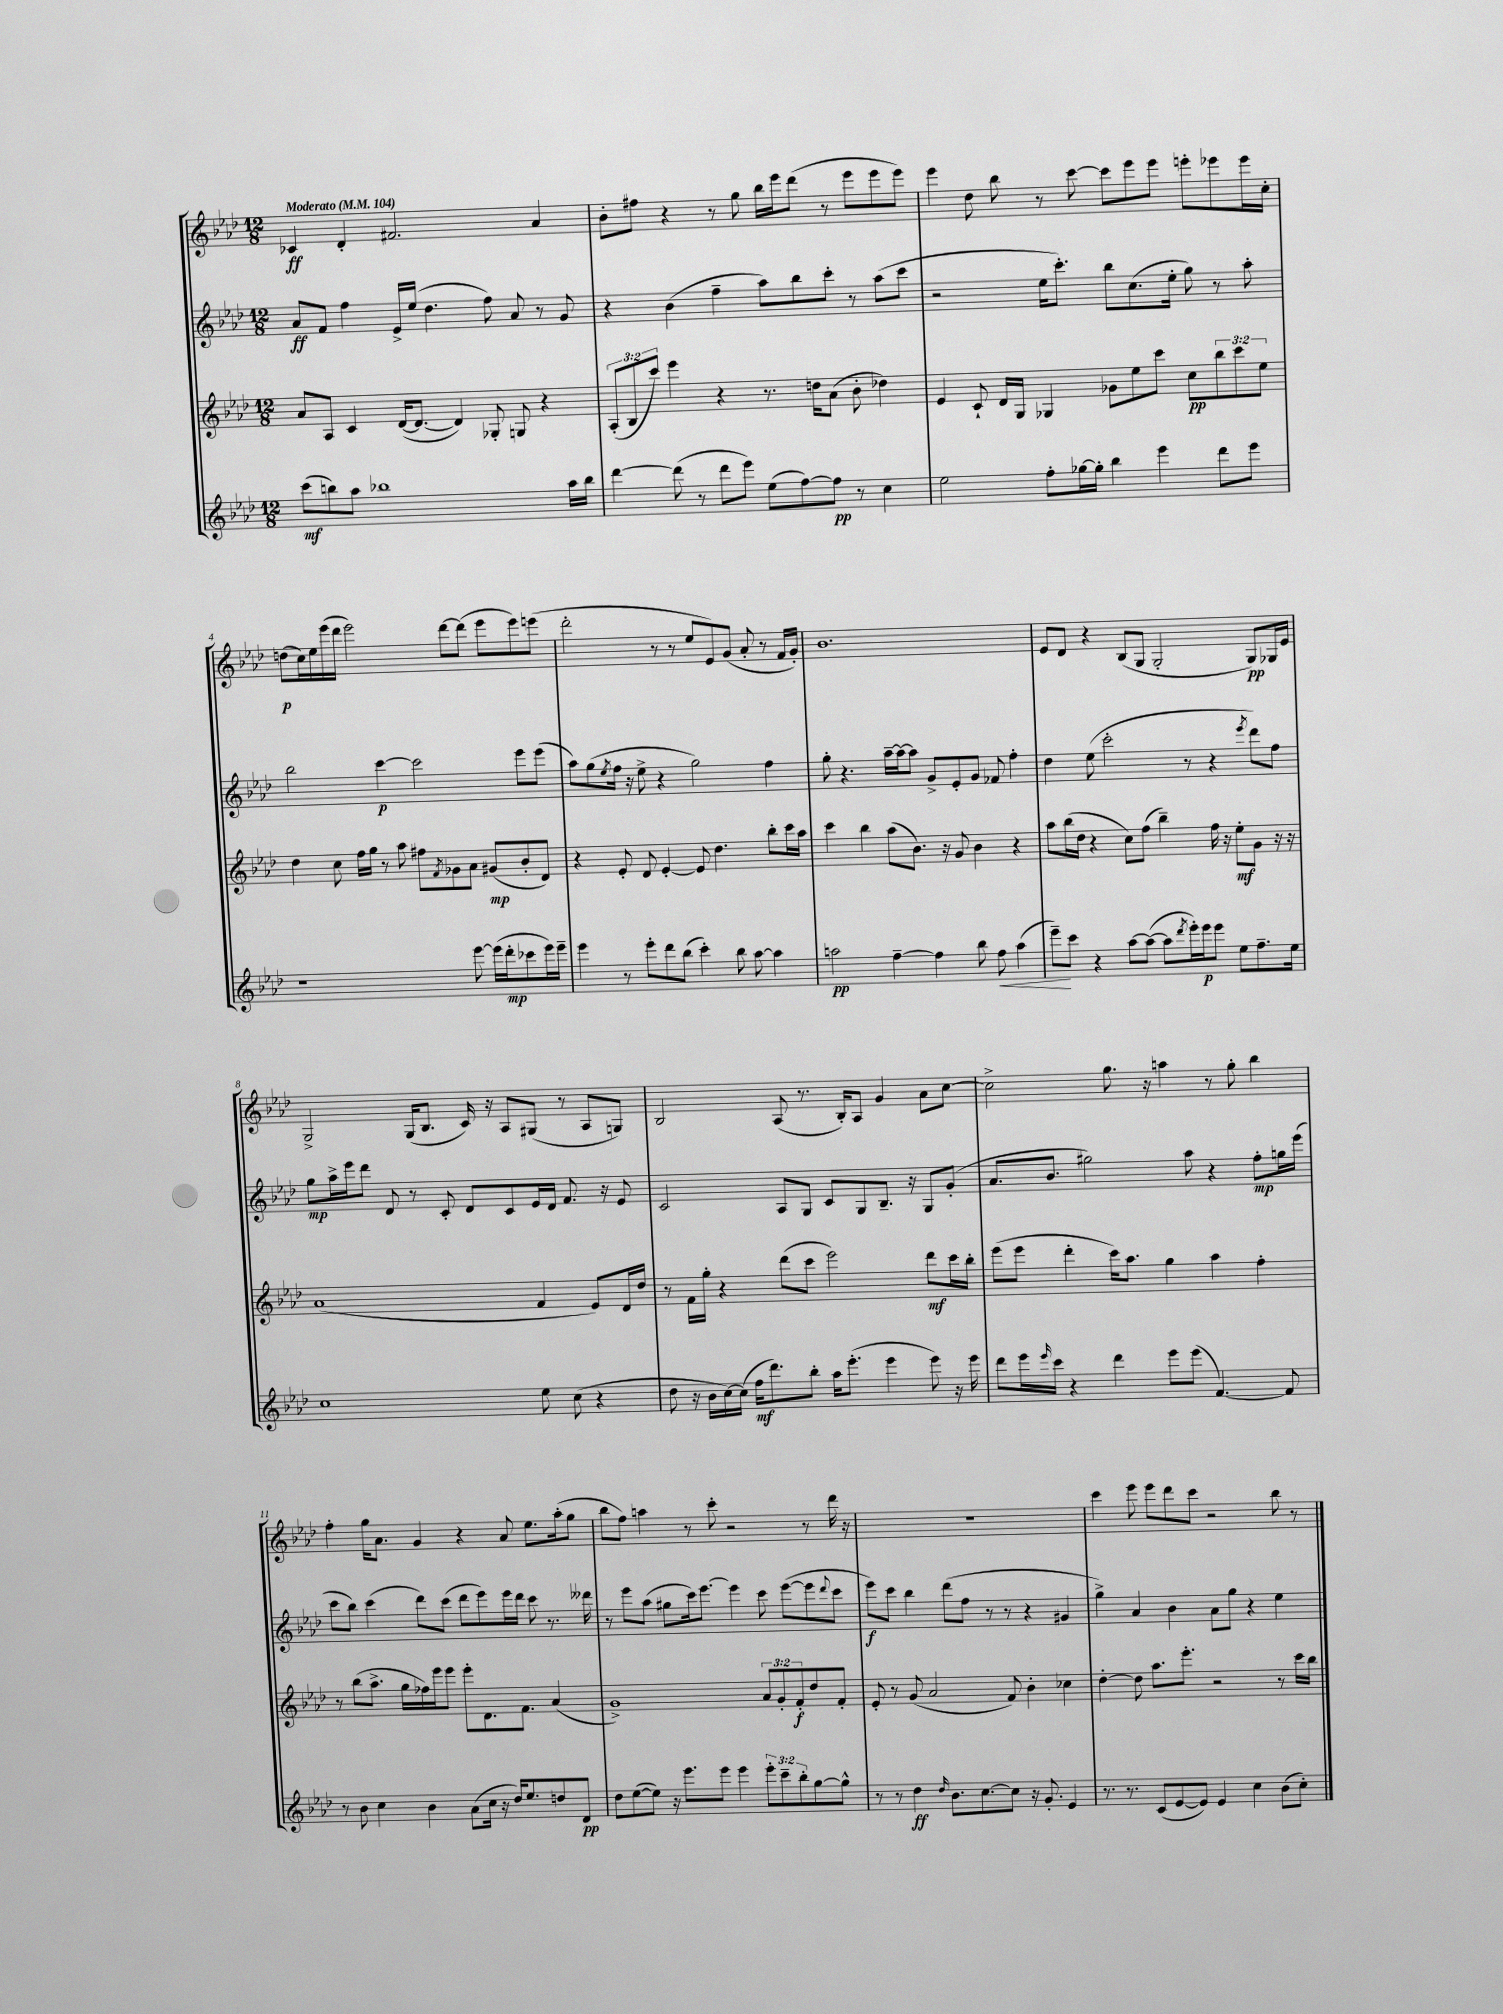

**kern	**dynam	**kern	**dynam	**kern	**dynam	**kern	**dynam
*part4	*part4	*part3	*part3	*part2	*part2	*part1	*part1
*staff4	*staff4	*staff3	*staff3	*staff2	*staff2	*staff1	*staff1
*clefG2	*	*clefG2	*	*clefG2	*	*clefG2	*
*k[b-e-a-d-]	*	*k[b-e-a-d-]	*	*k[b-e-a-d-]	*	*k[b-e-a-d-]	*
*M12/8	*	*M12/8	*	*M12/8	*	*M12/8	*
*MM104	*	*MM104	*	*MM104	*	*MM104	*
=1	=1	=1	=1	=1	=1	=1	=1
!	!	!	!	!	!	!LO:TX:a:B:t=Moderato	!
(8ccc\L	mf	8a-/L	.	8a-/L	ff	4c-X/	ff
8bbn\)	.	8A-/J	.	8f/J	.	.	.
8aa-\J	.	4c/	.	4ff\	.	4d-'/	.
1bb-X	.	.	.	.	.	.	.
.	.	([16d-/KL	.	16e-^/LL	.	2.f#X/	.
.	.	8.d-/J_	.	(16ee-/JJ	.	.	.
.	.	.	.	4.dd-\	.	.	.
.	.	4d-/])	.	.	.	.	.
.	.	8G-X'/	.	8ff\)	.	.	.
.	.	8Gn/	.	8a-/	.	.	.
.	.	4r	.	8r	.	4a-/	.
16aa-\LL	.	.	.	8g/	.	.	.
16bb-\JJ	.	.	.	.	.	.	.
=2	=2	=2	=2	=2	=2	=2	=2
[4ddd-\	.	(12A-'/L	.	4r	.	8b-'\L	.
.	.	12B-/	.	.	.	.	.
.	.	.	.	.	.	8ff#X\J	.
.	.	12ccc/J)	.	.	.	.	.
(8ddd-\]	.	4eee-\	.	(4b-\	.	4r	.
8r	.	.	.	.	.	.	.
8ddd-\L	.	4r	.	4ff~\	.	8r	.
8eee-\J)	.	.	.	.	.	8gg\	.
(8ee-\L	.	8.r	.	8aa-\L)	.	16bb-\LL	.
.	.	.	.	.	.	16eee-\J	.
[8ff\)	.	.	.	8bb-\	.	(8ddd-\J	.
.	.	16ddn\KL	.	.	.	.	.
8ff\J]	pp	(8a-\J	.	8ccc'\J	.	8r	.
8r	.	8b-'\	.	8r	.	8eee-\L	.
4cc\	.	4dd-X\)	.	(8aa-\L	.	8eee-\	.
.	.	.	.	8ccc\J	.	8eee-\J)	.
=3	=3	=3	=3	=3	=3	=3	=3
2ee-\	.	4e-/	.	2r	.	4eee-\	.
.	.	8c`/	.	.	.	8dd-\	.
.	.	16d-/LL	.	.	.	8bb-\	.
.	.	16G/JJ	.	.	.	.	.
8ff'\L	.	4G-X/	.	16ee-\KL	.	8r	.
.	.	.	.	8.ccc'\J)	.	.	.
[16gg-X\L	.	.	.	.	.	[8ccc\	.
16gg-'\JJ]	.	.	.	.	.	.	.
4bb-\	.	8g-X\L	.	8bb-\L	.	8ccc\L]	.
.	.	8ee-\	.	(8.cc\	.	8eee-\	.
4eee-\	.	8ccc\J	.	.	.	8eee-\J	.
.	.	.	.	16ee-'\Jk	.	.	.
.	.	8cc\L	pp	8gg\)	.	8eeen'\L	.
8ddd-\L	.	12bb-\	.	8r	.	8eee-X\	.
.	.	12ccc\	.	.	.	.	.
8eee-\J	.	.	.	8aa-'\	.	16eee-\L	.
.	.	12ee-\J	.	.	.	.	.
.	.	.	.	.	.	16cc'\JJ	.
!!LO:LB:g=z
=4	=4	=4	=4	=4	=4	=4	=4
1r	.	4dd-\	.	2bb-\	.	(8ddn\L	p
.	.	.	.	.	.	16cc\L)	.
.	.	.	.	.	.	16ee-\	.
.	.	8cc\	.	.	.	(16eee-\	.
.	.	.	.	.	.	16ddd-\JJ	.
.	.	16ff\LL	.	.	.	2eee-\)	.
.	.	16gg\JJ	.	.	.	.	.
.	.	8r	.	[4ccc\	p	.	.
.	.	8aa-\	.	.	.	.	.
.	.	8ff#X\L	.	2ccc\]	.	.	.
.	.	8qf/	.	.	.	.	.
.	.	8g-X\	.	.	.	[8ddd-\L	.
[8eee-\	.	8a-\J	.	.	.	(8ddd-\J]	.
(16eee-\LL]	.	(8g#X/L	mp	.	.	8eee-\L	.
16ddd-'\J	mp	.	.	.	.	.	.
8ccc-X\	.	8b-'/	.	8eee-\L	.	8eee-\)	.
16eee-\L)	.	8d-/J)	.	(8eee-\J	.	(8eeen\J	.
16eee-~\JJ	.	.	.	.	.	.	.
=5	=5	=5	=5	=5	=5	=5	=5
4eee-\	.	4r	.	8aa-\L)	.	2ddd-'\	.
.	.	.	.	(8gg\	.	.	.
.	.	.	.	8qee-/	.	.	.
8r	.	8e-'/	.	16ff\Jk	.	.	.
.	.	.	.	16r	.	.	.
8eee-'\L	.	8d-/	.	8ee-^\	.	.	.
8ddd-\	.	[4e-'/	.	4r	.	8r	.
(8bb-\J	.	.	.	.	.	8r	.
4ccc'\)	.	8e-/]	.	2gg\)	.	8ee-/L	.
.	.	4.dd-\	.	.	.	8e-/)	.
8bb-\	.	.	.	.	.	(8g/J	.
[8aa-\	.	.	.	.	.	8a-'/	.
4aa-\]	.	8bb-'\L	.	4ff\	.	8r	.
.	.	16ccc\L	.	.	.	16f/LL	.
.	.	16aa-\JJ	.	.	.	16g'/JJ)	.
=6	=6	=6	=6	=6	=6	=6	=6
2aan\	pp	4ccc\	.	8gg'\	.	1.b-	.
.	.	.	.	4.r	.	.	.
.	.	4bb-\	.	.	.	.	.
[4ff~\	.	(8aa-\L	.	[16aa-~\LL	.	.	.
.	.	.	.	16aa-\J_	.	.	.
.	.	8.b-\J)	.	8aa-\J]	.	.	.
4ff\]	.	.	.	8g^/L	.	.	.
.	.	16r	.	.	.	.	.
.	.	8g/	.	8e-'/	.	.	.
8bb-\	.	4b-\	.	8g/J	.	.	.
!	!LO:HP:b	!	!	!	!	!	!
8ff\	<	.	.	8f-X/	.	.	.
(4aa\	.	4r	.	4ff'\	.	.	.
=7	=7	=7	=7	=7	=7	=7	=7
8eee-~\L)	.	8aa-\L	.	4dd-\	.	8e-/L	.
8ccc\J	[	(16bb-\L	.	.	.	8d-/J	.
.	.	16dd-\JJ	.	.	.	.	.
4r	.	4r	.	(8ee-\	.	4r	.
.	.	.	.	2ccc'\	.	.	.
[8aa-\L	.	8cc\L)	.	.	.	(8B-/L	.
(8aa-\J_	.	(8ff\J	.	.	.	8G/J	.
8aa-\L]	.	4bb-~\)	.	.	.	2G'/	.
8qddd-/	.	.	.	.	.	.	.
16eee-'\L)	.	.	.	8r	.	.	.
16eee-\J	p	.	.	.	.	.	.
8eee-\J	.	16ff\	.	4r	.	.	.
.	.	16r	.	.	.	.	.
8ee-\L	.	8ee-'\L	mf	.	.	.	.
.	.	.	.	8qeee-/	.	.	.
8.ff~\	.	8g\J	.	8ddd-\L)	.	8G/L)	pp
.	.	16r	.	8ff\J	.	16G-X/L	.
16ee-\Jk	.	16r	.	.	.	16e-/JJ	.
!!LO:LB:g=z
=8	=8	=8	=8	=8	=8	=8	=8
1cc	.	(1a-	.	8gg\L	mp	2G^/	.
.	.	.	.	16aa-^\L	.	.	.
.	.	.	.	16eee-\J	.	.	.
.	.	.	.	8ddd-\J	.	.	.
.	.	.	.	8d-/	.	.	.
.	.	.	.	8r	.	(16G/KL	.
.	.	.	.	.	.	8.B-/J	.
.	.	.	.	8c'/	.	.	.
.	.	.	.	8d-/L	.	16c/)	.
.	.	.	.	.	.	16r	.
.	.	.	.	8c/	.	8A-/L	.
8ee-\	.	4f/	.	16e-/L	.	(8G#X/J	.
.	.	.	.	16d-/JJ	.	.	.
(8cc\	.	.	.	8.f/	.	8r	.
4r	.	8e-/L)	.	.	.	8A-/L	.
.	.	.	.	16r	.	.	.
.	.	16d-/L	.	8e-/	.	8Gn/J)	.
.	.	16dd-/JJ	.	.	.	.	.
=9	=9	=9	=9	=9	=9	=9	=9
8dd-\	.	8r	.	2c/	.	2B-/	.
16r	.	16f\LL	.	.	.	.	.
16b-\LL	.	16gg'\JJ	.	.	.	.	.
[16cc\)	.	4r	.	.	.	.	.
(16cc\JJ]	.	.	.	.	.	.	.
16ff\KL	mf	.	.	.	.	.	.
8.ddd-\)	.	.	.	.	.	.	.
.	.	(8ddd-\L	.	8A-/L	.	(8A-/	.
8bb-'\J	.	8ccc\J	.	8G/J	.	8.r	.
16aa-\KL	.	2eee-\)	.	8c/L	.	.	.
(8.eee-'\J	.	.	.	.	.	16B-'/KL)	.
.	.	.	.	8G/	.	8A-/J	.
4eee-\	.	.	.	8.B-~/J	.	4g/	.
.	.	.	.	16r	.	.	.
8eee-\)	.	8ddd-\L	mf	8G/L	.	8a-\L	.
16r	.	16ccc\L	.	(8g'/J	.	[8cc\J	.
16eee-\	.	16bb-'\JJ	.	.	.	.	.
=10	=10	=10	=10	=10	=10	=10	=10
8ddd-\L	.	(8eee-\L	.	8.a-/L	.	2cc^\]	.
16eee-\L	.	8eee-\J	.	.	.	.	.
16qqeee-/	.	.	.	.	.	.	.
16ccc\JJ	.	.	.	8.b-/J	.	.	.
4r	.	4ddd-'\	.	.	.	.	.
.	.	.	.	2gg#X\)	.	.	.
4ddd-\	.	16ccc\KL)	.	.	.	8.gg\	.
.	.	8.aa-\J	.	.	.	.	.
.	.	.	.	.	.	16r	.
8eee-\L	.	4gg\	.	.	.	4aan\	.
(8eee-\J	.	.	.	8aa-\	.	.	.
[4.f/)	.	4aa-\	.	4r	.	8r	.
.	.	.	.	.	.	8gg'\	.
.	.	4ff'\	.	8ff'\L	mp	4bb-\	.
8f/]	.	.	.	16ggn\L	.	.	.
.	.	.	.	(16eee-\JJ	.	.	.
!!LO:LB:g=z
=11	=11	=11	=11	=11	=11	=11	=11
8r	.	8r	.	8ccc\L	.	4ff'\	.
8b-\	.	(8bb-\L	.	8bb-\J)	.	.	.
4cc\	.	8.aa-^\J	.	(4ccc\	.	16gg\KL	.
.	.	.	.	.	.	8.a-\J	.
.	.	16gg\LL	.	.	.	.	.
4b-\	.	16ff-X\)	.	8ddd-\L)	.	4g/	.
.	.	16eee-\J	.	.	.	.	.
.	.	8eee-\J	.	(8ccc\J	.	.	.
(8a-\L	.	8eee-'\L	.	8ddd-\L	.	4r	.
16cc\Jk	.	8.d-\	.	8eee-\)	.	.	.
16r	.	.	.	.	.	.	.
16dd-/KL)	.	.	.	16eee-\L	.	8a-/	.
8.ee-/	.	8.f\J	.	16ddd-\JJ	.	.	.
.	.	.	.	8ccc\	.	8.ee-\L	.
8ddn/	.	(4a-/	.	8.r	.	.	.
.	.	.	.	.	.	(16aa-'\k	.
8d-/J	pp	.	.	.	.	8gg\J	.
.	.	.	.	16ddd--X\	.	.	.
=12	=12	=12	=12	=12	=12	=12	=12
8dd-\L	.	1g^)	.	8r	.	8bb-\L	.
([8ee-\	.	.	.	8eee-\L	.	8ff\J)	.
8ee-\J])	.	.	.	(8aa-\J	.	4aan\	.
16r	.	.	.	8gg#X\L	.	.	.
8.eee-\L	.	.	.	.	.	.	.
.	.	.	.	16ccc\k)	.	8r	.
.	.	.	.	[8.eee-\J	.	.	.
8eee-\J	.	.	.	.	.	8ccc'\	.
4eee-\	.	.	.	4eee-\]	.	2r	.
12eee-'\L	.	12a-/L	.	8ccc\	.	.	.
12ccc~\	.	12g'/	.	.	.	.	.
.	.	.	.	([8eee-\L	.	.	.
12bb-'\	.	12f'/	f	.	.	.	.
[8gg\	.	8dd-/	.	8eee-\]	.	8r	.
.	.	.	.	8qqddd-/	.	.	.
8gg^^\J]	.	8f'/J	.	8ccc\J	.	16ddd-\	.
.	.	.	.	.	.	16r	.
=13	=13	=13	=13	=13	=13	=13	=13
8r	.	8e-'/	.	8eee-\L)	f	1.r	.
8r	.	8r	.	8ccc\J	.	.	.
4dd-\	ff	(8g/	.	4bb-\	.	.	.
.	.	2a-/	.	.	.	.	.
16qqdd-/	.	.	.	.	.	.	.
8.b-\L	.	.	.	(8ddd-\L	.	.	.
.	.	.	.	8ff\J	.	.	.
[8.cc\	.	.	.	.	.	.	.
.	.	.	.	8r	.	.	.
8cc\J]	.	8f/)	.	8r	.	.	.
16r	.	4b-'\	.	4r	.	.	.
8.g'/	.	.	.	.	.	.	.
4e-/	.	4cc-X\	.	4g#X/	.	.	.
=14	=14	=14	=14	=14	=14	=14	=14
8.r	.	[4dd-'\	.	4gg^\)	.	4ccc\	.
8.r	.	.	.	.	.	.	.
.	.	8dd-\]	.	4a-/	.	8eee-\	.
(8c/L	.	8.aa-\L	.	.	.	8eee-\L	.
[8e-/	.	.	.	4b-\	.	8ddd-\	.
.	.	8.eee-'\J	.	.	.	.	.
8e-/J])	.	.	.	.	.	8ccc\J	.
4e-/	.	2r	.	8a-\L	.	2r	.
.	.	.	.	8gg\J	.	.	.
4cc\	.	.	.	4r	.	.	.
(8b-\L	.	8r	.	4ee-\	.	8bb-\	.
8cc'\J)	.	16ccc\LL	.	.	.	8r	.
.	.	16bb-\JJ	.	.	.	.	.
==	==	==	==	==	==	==	==
*-	*-	*-	*-	*-	*-	*-	*-
